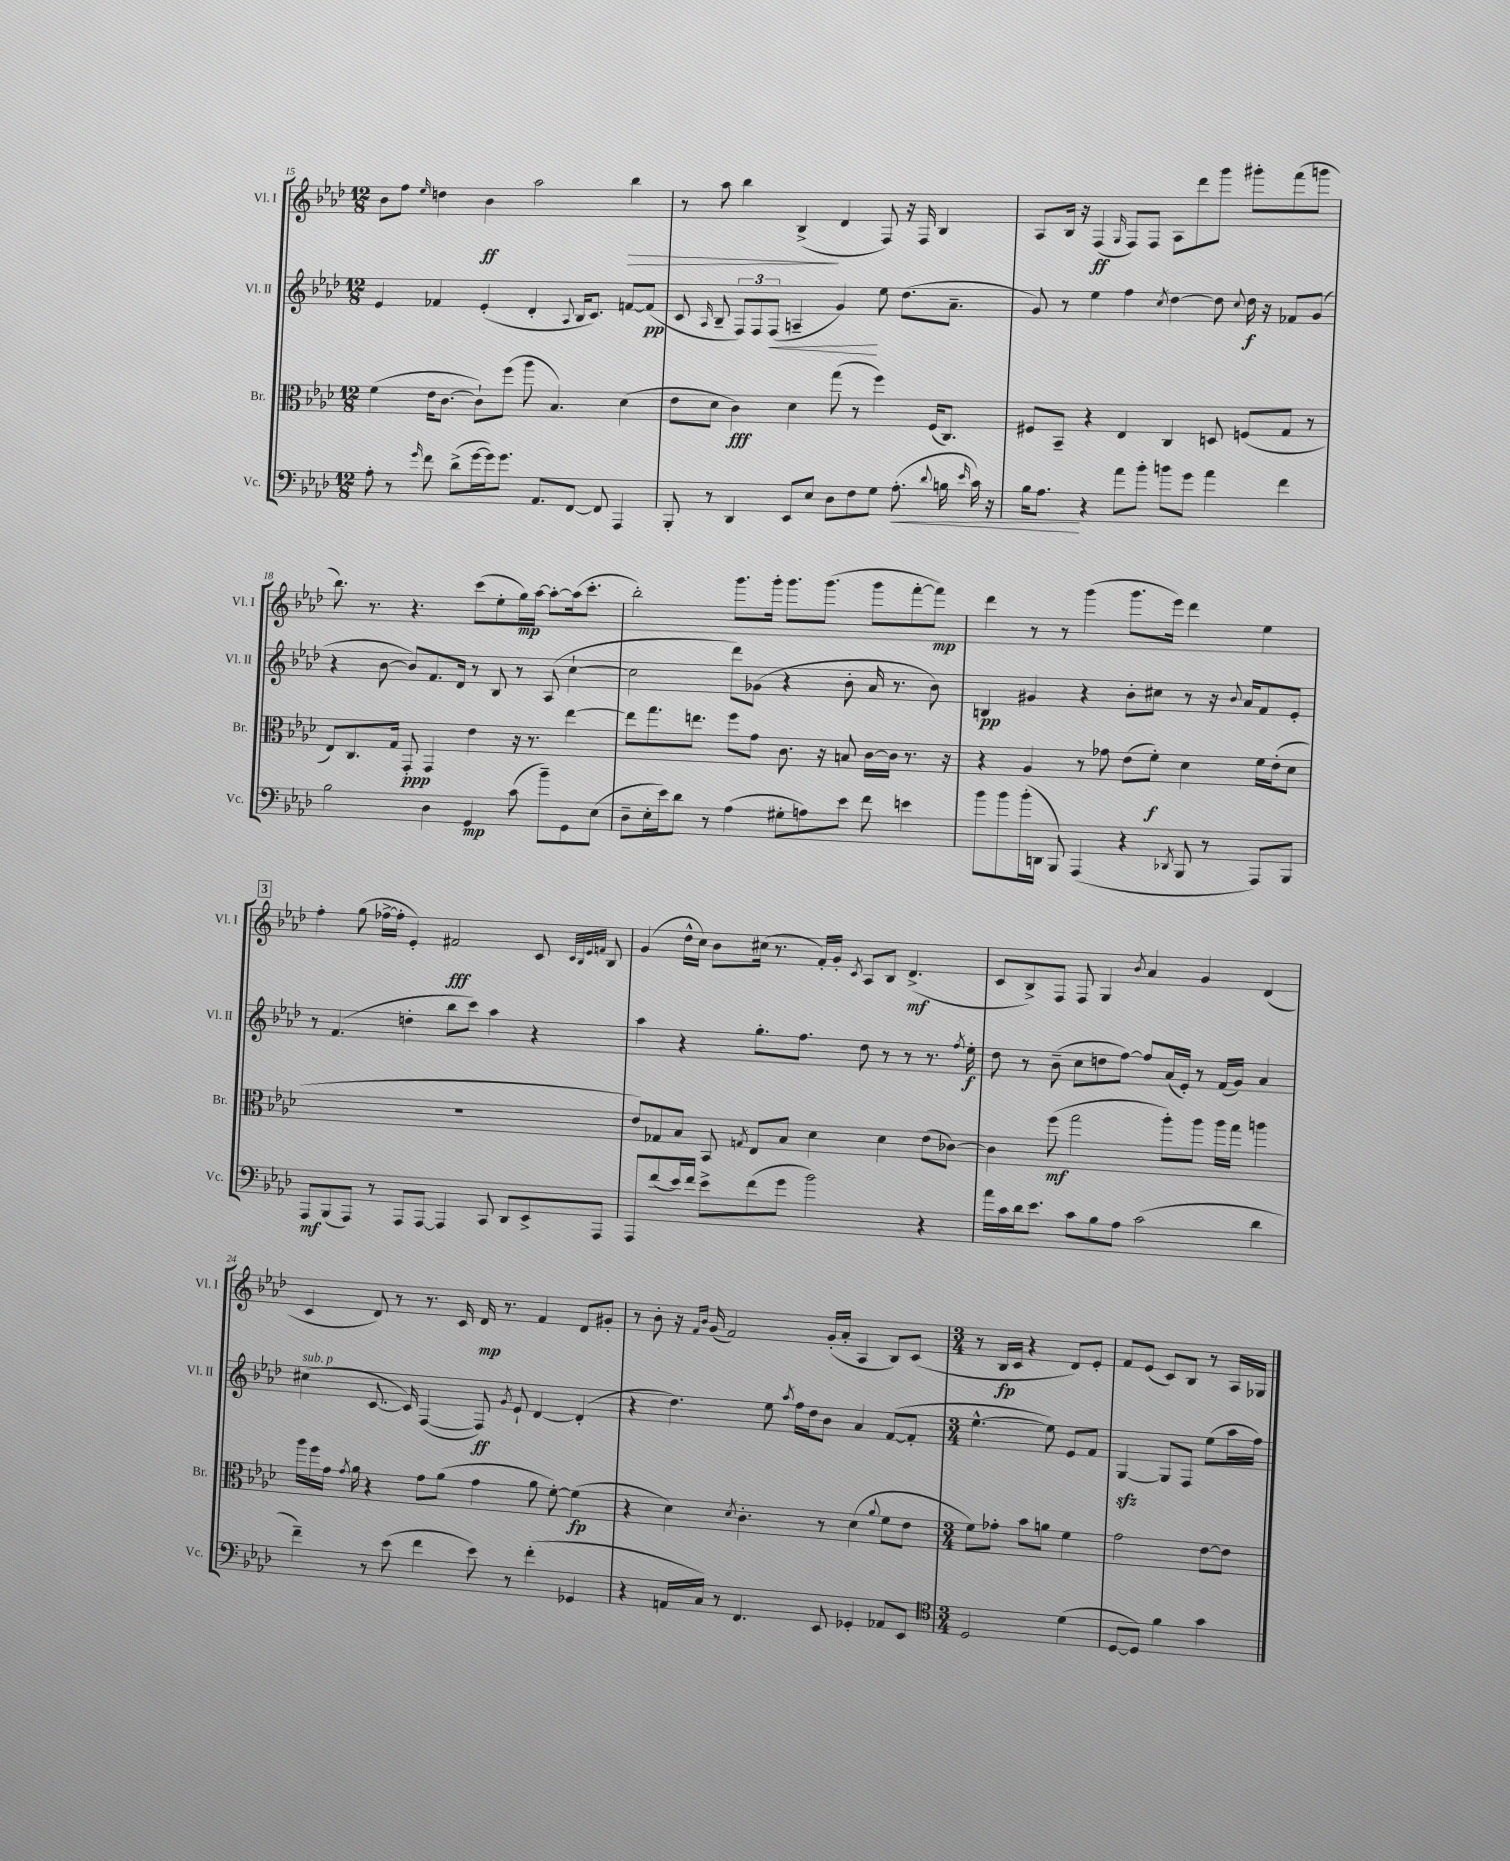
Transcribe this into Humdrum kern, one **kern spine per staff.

**kern	**kern	**kern	**kern
*staff4	*staff3	*staff2	*staff1
*clefF4	*clefC3	*clefG2	*clefG2
*k[b-e-a-d-]	*k[b-e-a-d-]	*k[b-e-a-d-]	*k[b-e-a-d-]
*M12/8	*M12/8	*M12/8	*M12/8
8A-'	(4f	4e-	8b-
8r	.	.	8ff
16qqg	.	.	16qqee-
8f	16e-	4f-	4dd
.	[8.c	.	.
(8d-^	.	.	.
[16g	8c`])	(4e-'	4b-
16g])	.	.	.
8.g	(8ff	.	.
.	8aa-	4d-'	2aa-
8.AA-	.	.	.
.	4.B-)	.	.
.	.	8qqA-	.
[8FF	.	16B-	.
.	.	8.c)	.
8FF]	.	.	.
4AAA-	(4d-	[8f	4bb-
.	.	(8f]	.
=	=	=	=
8BBB-'	8e-	8c	8r
.	.	16qqA-	.
8r	8d-	8B-~	8aa-
4DD-	4c)	12F)	4bb-
.	.	12F	.
.	.	(12F	.
8EE-	4d-	4A~	(4B-^
8E-	.	.	.
8D-	(8gg	4g)	4d-
8F	8r	.	.
8G	4ff)	8ee-	8F)
(8.A-'	.	(8.dd-	16r
.	.	.	16F
.	(16F	.	4B-
8qqd-	.	.	.
16B	8.C)	8.a-~	.
16qqe-	.	.	.
16c)	.	.	.
16r	.	.	.
=	=	=	=
16B-	8F#	8g)	8A-
8.A-	.	.	.
.	8BB-~	8r	16B-
.	.	.	16r
4r	4r	4ee-	(4F
.	.	.	16qqG
8a-	4E-	4ff	8F)
8b-'	.	.	8F
.	.	8qcc	.
8b	4C	[4dd-	8A-
8g	.	.	8ddd-
4a-	8D	8dd-]	8ggg
.	.	8qqcc	.
.	(8F	16dd-	8ggg#'
.	.	16r	.
4f	8G	8f-	(8fff
.	8r	(8g	8ggg
=	=	=	=
2B-	8E-)	4r	8.bb-)
.	8.C	.	.
.	.	.	8.r
.	.	[8b-	.
.	16G	.	.
.	8GG'	8b-])	4.r
4D-	4GG	8.f	.
.	.	16d-	.
4GG	4e-	8r	(8ccc
.	.	8B-	8ee-'
(8c	16r	8r	16gg)
.	8.r	.	[16aa-
8b-~)	.	(8A-	8aa-'_
8GG	[4ee-	[4cc`	(16aa-]
.	.	.	8.ccc'
(8E-	.	.	.
=	=	=	=
8D-~	8ee-]	2cc]	2bb-')
16E-'	8.gg	.	.
16e-)	.	.	.
8d-	.	.	.
.	8.ee	.	.
8r	.	.	.
(4A-	8ff	8ddd-)	8.ggg
.	8g	(8g-	.
.	.	.	16ggg'
8G#'	8.c	4r	8.ggg
8A)	.	.	.
.	16r	.	(8.ggg
8e-	8B	8b-'	.
8f	[16c	16a-	8ggg
.	16c]	8.r	.
4e	8.r	.	[8fff'
.	.	8b-)	8fff])
.	16r	.	.
=	=	=	=
8b-	4r	4B	4ddd-
8b-	.	.	.
(16b-'	4A-	4g#	8r
16DD	.	.	.
8BBB-)	.	.	8r
(4AAA-	8r	4r	(4ggg
.	8g-	.	.
4r	(8e-	8b-'	8.ggg
.	8f')	8cc#	.
.	.	.	16eee-)
8qDD-	.	.	.
8BBB-	4d-	8r	4ddd-
8r	.	16r	.
.	.	8qqb-	.
.	.	16a-	.
8AAA-)	16f	8f	4ee-
.	(16e-'	.	.
8BBB-	8d-	8e-'	.
=	=	=	=
8AAA-	1.r	8r	4ff'
(8BBB-	.	(4.f	.
8AAA-)	.	.	(8gg
8r	.	.	[16ff-^
.	.	.	16ff-']
8AAA-	.	4dd'	4e-')
[8AAA-	.	.	.
4AAA-]	.	8bb-	2f#
.	.	8ccc)	.
8CC	.	4aa-	.
8DD-	.	.	.
8EE-^	.	4r	8c
.	.	.	32qqc
.	.	.	32qqB-
.	.	.	32qqe-
.	.	.	32qqf
8AAA-	.	.	8B-
=	=	=	=
8AAA-	8e-)	4aa-	(4g
(8f	8G-	.	.
16e-)	8B-	4r	16dd-^^
16f	.	.	16cc)
8e-^	8BB-	.	8b-
.	8qG	.	.
(8f	8E-	8.gg'	(16cc#
.	.	.	8.r
8g	8B-	.	.
.	.	8.ff	.
2b-)	4d-	.	16f')
.	.	.	16g'
.	.	.	8qc
.	.	8dd-	8A-
.	4d-	8r	8B-
.	.	8r	(4.d-^
4r	(8e-	8.r	.
.	[8c-)	.	.
.	.	8qff	.
.	.	16ee-'	.
=	=	=	=
16a-	4c-]	8dd-	8c
16c	.	.	.
16d-	.	8r	8B-^)
8.e-	.	.	.
.	(8ff	(8b-~	8F
8c	2gg	8cc	8F
8B-	.	8dd	4G
8A-	.	[8ff)	.
.	.	.	8qb-
(2c	.	8ff]	4a-
.	8aa-')	(16a-	.
.	.	16e-')	.
.	8aa-	8r	4g
.	16aa-	(16f	.
.	16gg	16g)	.
4d-	4aa	4a-	(4d-
=	=	=	=
4f~)	16aa-	(4cc#	4c
.	16ff	.	.
.	16g	.	.
.	8qg	.	.
.	16a-	.	.
8r	4r	[8.c	8d-)
(8e-	.	.	8r
.	.	16c])	.
4f	8g	([4F	8.r
.	(8a-	.	.
.	.	.	16c
8e-)	4g	8F])	16d-
.	.	.	8.r
.	.	8qg	.
8r	.	8e-`	.
(4f'	8a-	[4d-	4f
.	[8f')	.	.
4GG-	(4f]	(4d-']	8d-
.	.	.	8g#'
=	=	=	=
4r	4r	4r	8r
.	.	.	8b-'
16AA	4d-)	4.dd-)	16r
.	.	.	16qqf
.	.	.	16qqb-
16C)	.	.	(16g
8r	.	.	2f)
.	8qd-	.	.
4.FF	4.c'	.	.
.	.	8ee-	.
.	.	8qaa-	.
.	.	16ff	.
.	.	16dd-	.
8EE-	8r	8b-	(16g'
.	.	.	16a-'
4GG-'	(4d-	4a-	4A-
.	8qqa-	.	.
8AA-	8f	([8f	8B-)
8EE-	8e-	8f']	(8c
=	=	=	=
*clefC4	*	*	*
*M3/4	*M3/4	*M3/4	*M3/4
2D-	8f)	[4.ee-^^	8r
.	8g-'	.	16B-
.	.	.	16c
.	8b-	.	4r
.	8a	8ee-])	.
(4d-	4f	8e-	8d-)
.	.	8f	8e-'
=	=	=	=
[8D-	2g	[4G	8f
8D-])	.	.	(8e-
4f	.	8G]	8c)
.	.	8F	8B-
4g	[8e-	(8ee-	8r
.	8e-]	16aa-	16A-
.	.	16ff)	16G-
==	==	==	==
*-	*-	*-	*-
